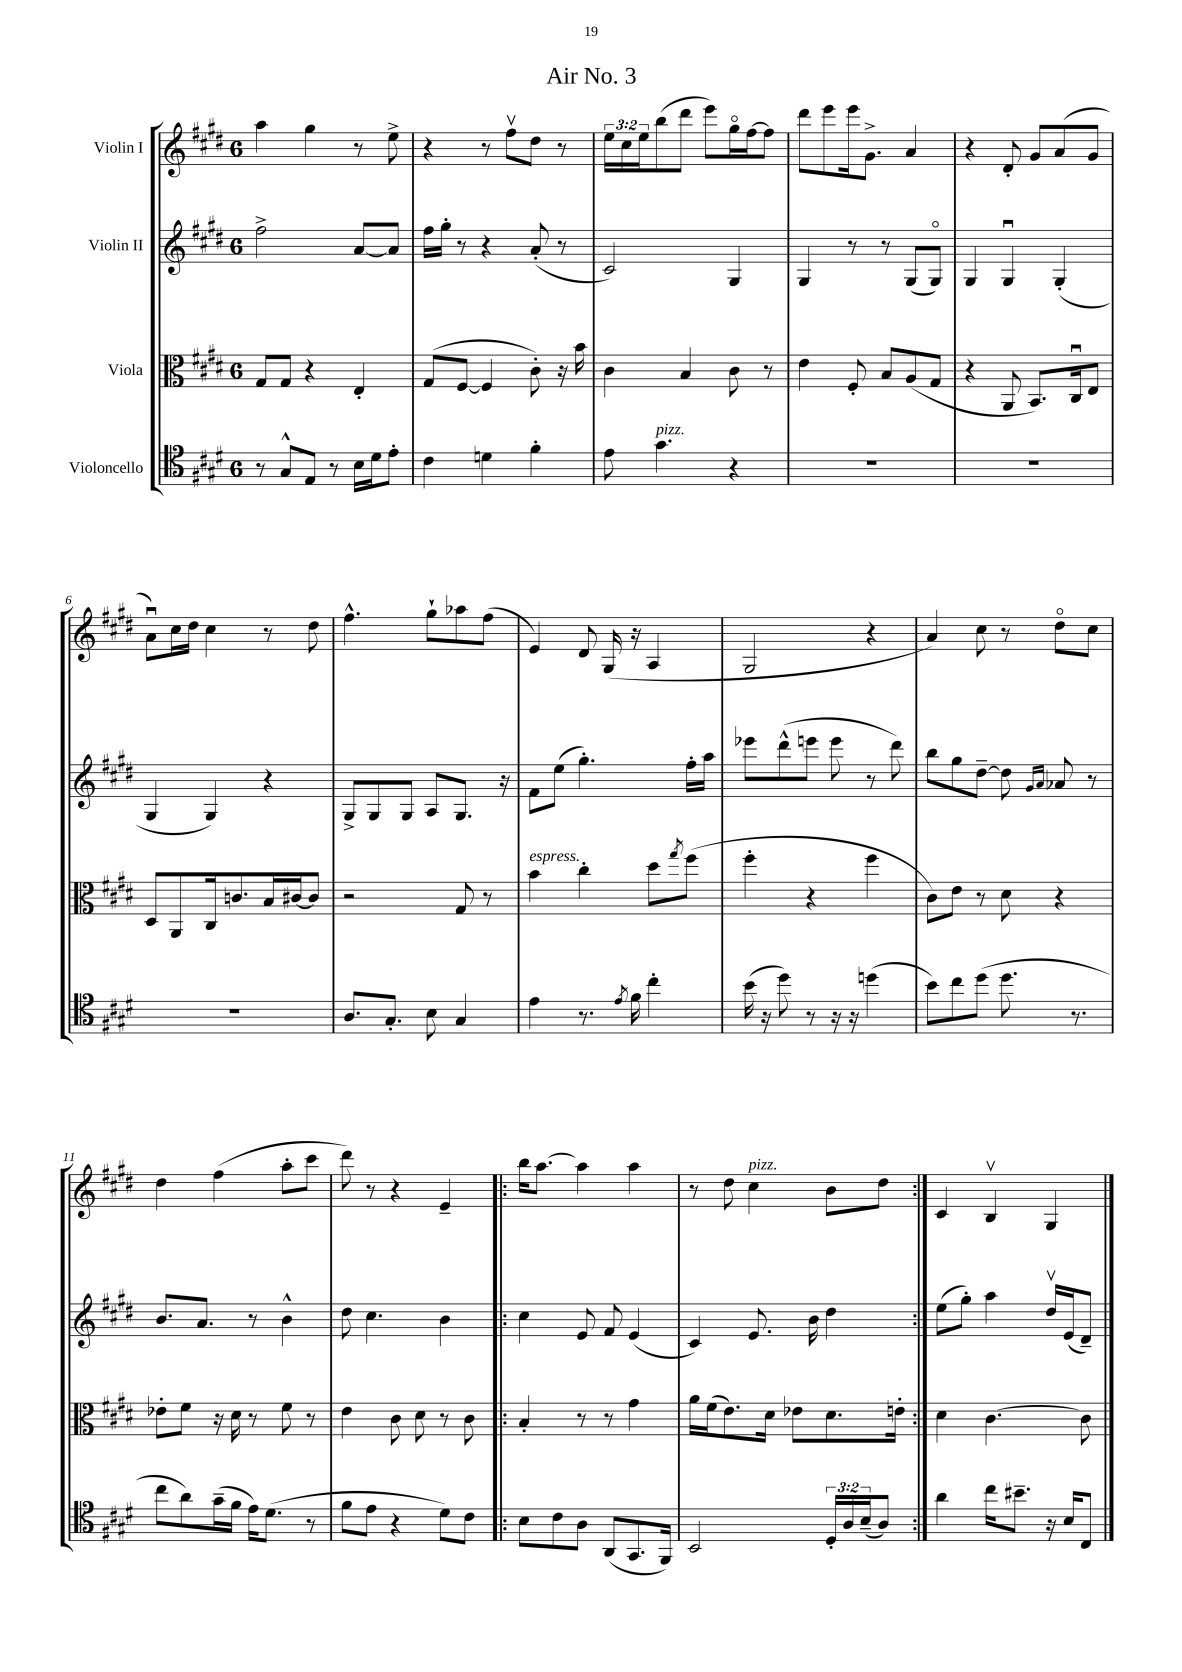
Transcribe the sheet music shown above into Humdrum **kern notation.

**kern	**kern	**kern	**kern
*part4	*part3	*part2	*part1
*staff4	*staff3	*staff2	*staff1
*I"Violoncello	*I"Viola	*I"Violin II	*I"Violin I
*clefC4	*clefC3	*clefG2	*clefG2
*k[f#c#g#d#]	*k[f#c#g#d#]	*k[f#c#g#d#]	*k[f#c#g#d#]
*M6/8	*M6/8	*M6/8	*M6/8
=1	=1	=1	=1
8r	8G#/L	2ff#^\	4aa\
8G#^^/L	8G#/J	.	.
8E/J	4r	.	4gg#\
8r	.	.	.
16B\LL	4E'/	[8a/L	8r
16d#\J	.	.	.
8e'\J	.	8a/J]	8ee^\
=2	=2	=2	=2
4c#\	(8G#/L	16ff#\LL	4r
.	.	16gg#'\JJ	.
.	[8F#/J	8r	.
4dn\	4F#/]	4r	8r
.	.	.	8ff#v\L
4f#'\	8c#'\)	(8a'/	8dd#\J
.	16r	8r	8r
.	16b\	.	.
=3	=3	=3	=3
8e\	4c#\	2c#/)	24ee\LL
.	.	.	24cc#\
.	.	.	24ee\J
!LO:TX:a:i:t=pizz.	!	!	!
4.g#\	.	.	(8bb\
.	4B/	.	8ddd#\J
.	.	.	8eee\L)
4r	8c#\	4G#/	16gg#\L
.	.	.	[16ff#\J
.	8r	.	8ff#\J]
=4	=4	=4	=4
2.r	4e\	4G#/	8ddd#\L
.	.	.	8eee\
.	8F#'/	8r	16eee\k
.	.	.	8.g#^\J
.	8B/L	8r	.
.	(8A/	(8G#/L	4a/
.	8G#/J	8G#/J)	.
=5	=5	=5	=5
2.r	4r	4G#/	4r
.	8AA/	4G#u/	8d#'/
.	8.BB/L)	.	8g#/L
.	.	(4G#'/	(8a/
.	16C#u/k	.	.
.	8E/J	.	8g#/J
!!LO:LB:g=z
=6	=6	=6	=6
2.r	8D#/L	4G#/	8au\L)
.	8AA/	.	16cc#\L
.	.	.	16dd#\JJ
.	16C#/k	4G#/)	4cc#\
.	8.cn/	.	.
.	16B/L	4r	8r
.	[16c#X/J	.	.
.	8c#/J]	.	8dd#\
=7	=7	=7	=7
8.A/L	2r	8G#^/L	4.ff#^^\
.	.	8G#/	.
8.G#'/J	.	.	.
.	.	8G#/J	.
8B\	.	8A/L	8gg#`\L
4G#/	8G#/	8.G#/J	8aa-X\
.	8r	.	(8ff#\J
.	.	16r	.
=8	=8	=8	=8
!	!LO:TX:a:i:t=espress.	!	!
4e\	4b\	8f#\L	4e/)
.	.	(8ee\J	.
8.r	4cc#'\	4.gg#'\)	8d#/
.	.	.	(16G#/
8qe/	.	.	.
16f#\	.	.	16r
4cc#'\	8dd#\L	.	4A/
.	8qgg#/	.	.
.	(8ff#\J	16ff#'\LL	.
.	.	16aa\JJ	.
=9	=9	=9	=9
(16b\	4ff#'\	8eee-X\L	2G#/
16r	.	.	.
8dd#\)	.	(8ddd#^^\	.
8r	4r	8eeen\J	.
16r	.	8eee\	.
16r	.	.	.
(4ddn\	4ff#\	8r	4r
.	.	8ddd#\)	.
=10	=10	=10	=10
8b\L)	8c#\L)	8bb\L	4a/)
8cc#\	8e\J	8gg#\	.
(8dd#\J	8r	[8dd#~\J	8cc#\
8.dd#\	8d#\	8dd#\]	8r
.	.	16qqg#/LL	.
.	.	16qqa/JJ	.
.	4r	8a-X/	8dd#\L
8.r	.	.	.
.	.	8r	8cc#\J
!!LO:LB:g=z
=11	=11	=11	=11
8cc#\L	8e-X'\L	8.b/L	4dd#\
8a\)	8f#\J	.	.
.	.	8.a/J	.
(16g#~\L	16r	.	(4ff#\
16f#\JJ	16d#\	.	.
16e\KL)	8r	8r	.
(8.d#\J	.	.	.
.	8f#\	4b^^\	8aa'\L
8r	8r	.	8ccc#\J
=12	=12	=12	=12
8f#\L	4e\	8dd#\	8ddd#\)
8e\J	.	4.cc#\	8r
4r	8c#\	.	4r
.	8d#\	.	.
8d#\L)	8r	4b\	4e~/
8c#\J	8c#\	.	.
=13!|:	=13!|:	=13!|:	=13!|:
8B\L	4B'/	4cc#\	16bb\KL
.	.	.	[8.aa\J
8c#\	.	.	.
8A\J	8r	8e/	4aa\]
(8AA/L	8r	8f#/	.
8.GG#/	4g#\	(4e/	4aa\
16FF#/Jk)	.	.	.
=14	=14	=14	=14
2BB/	16a\LL	4c#/)	8r
.	(16f#\J	.	.
.	8.e\)	.	8dd#\
!	!	!	!LO:TX:a:i:t=pizz.
.	.	8.e/	4cc#\
.	16d#\Jk	.	.
.	8e-X\L	.	.
.	.	16b\	.
24D#'/LL	8.d#\	4dd#\	8b\L
24A/	.	.	.
(24B~/J	.	.	.
8A/J)	.	.	8dd#\J
.	16en'\Jk	.	.
=15:|!	=15:|!	=15:|!	=15:|!
4a\	4d#\	(8ee\L	4c#/
.	.	8gg#'\J)	.
16cc#\KL	[4.c#\	4aa\	4Bv/
8.b#X~\J	.	.	.
16r	.	16dd#v/LL	4G#/
16B/KL	.	(16e/J	.
8C#/J	8c#\]	8d#~/J)	.
==	==	==	==
*-	*-	*-	*-
